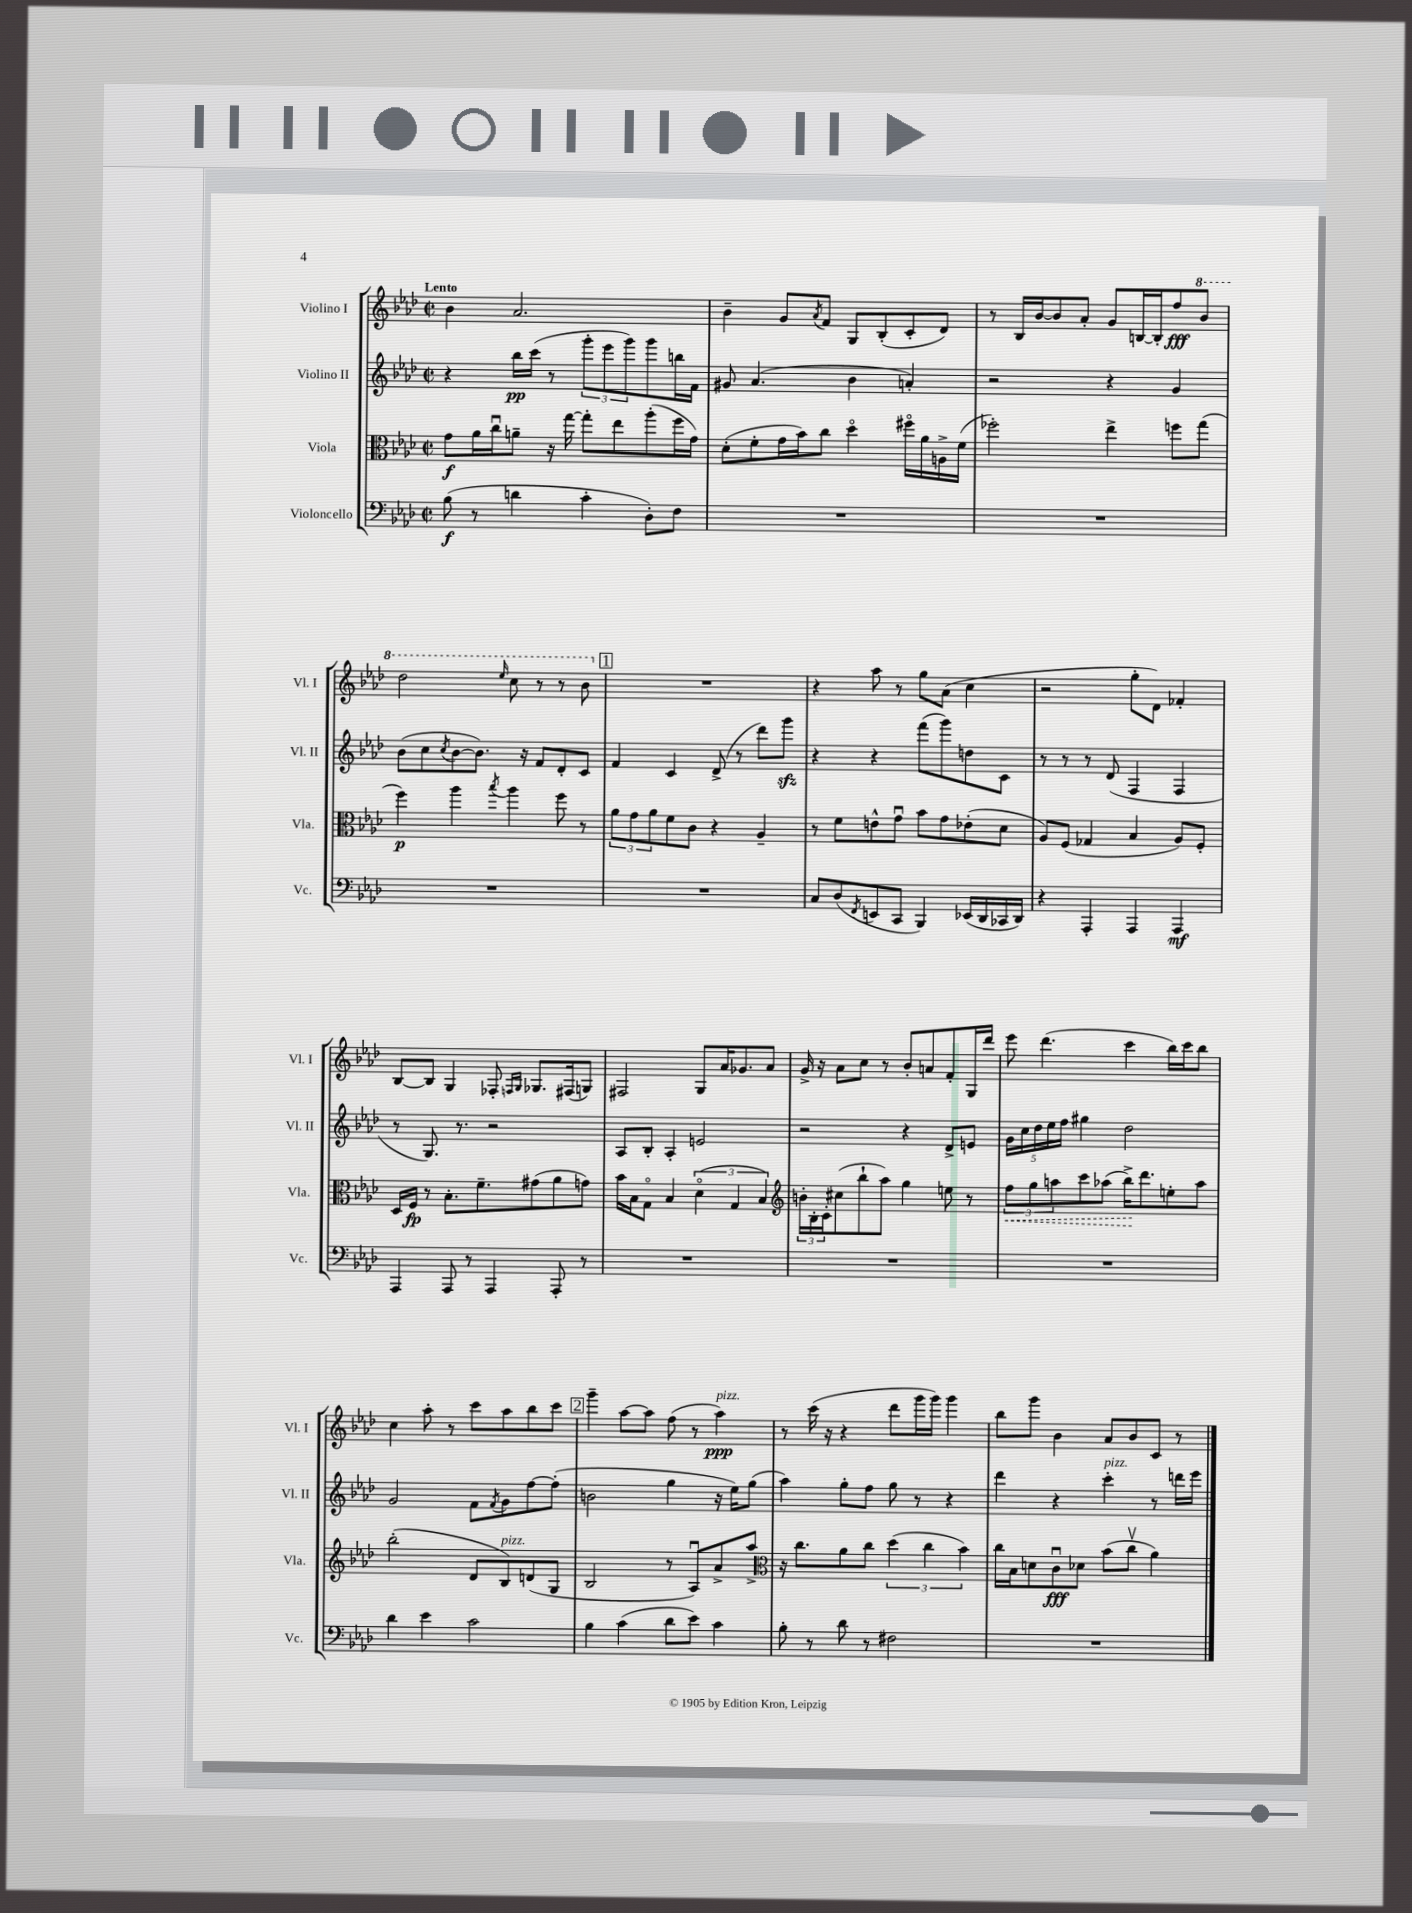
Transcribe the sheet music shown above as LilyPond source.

<<
\new StaffGroup <<
\new Staff = "s0" \with { instrumentName = "Violino I" shortInstrumentName = "Vl. I" } {
    \clef treble \key aes \major \defaultTimeSignature \time 2/2 \tempo "Lento"
    bes'4 aes'2. |
    bes'4-- g'8 \acciaccatura { aes'8 } f'8 g8 bes8-.( c'8-. des'8) |
    r8 bes16 bes'16~ bes'8 aes'8-. g'8 b16~ b16-. f''8\fff \ottava #1 bes''8 |
    des'''2 \grace { ees'''16 } c'''8 r8 r8 bes''8 \ottava #0 |
    \mark \markup { \box "1" } R1 |
    r4 aes''8 r8 g''8 aes'8( c''4 |
    r2 g''8-. des'8) fes'4-. |
    bes8~ bes8 g4 fes8-. \grace { f16 g16 } ges8. fis16( g8) |
    fis2 g8 aes'16 ges'8. aes'8 |
    g'16-> r16 aes'8 c''8 r8 bes'8-. a'8 f'8-. g16 des'''16 |
    ees'''8 des'''4.( c'''4 bes''16) c'''16 bes''8 |
    c''4 aes''8-. r8 c'''8 aes''8 bes''8 c'''8 |
    \mark \markup { \box "2" } g'''4-- aes''8~ aes''8 f''8( r8 aes''4\ppp^\markup { \italic "pizz." }) |
    r8 c'''16( r16 r4 des'''8 g'''16 g'''16) g'''4 |
    bes''8 g'''8 bes'4 aes'8 bes'8 c'8 r8 \bar "|." |
}
\new Staff = "s1" \with { instrumentName = "Violino II" shortInstrumentName = "Vl. II" } {
    \clef treble \key aes \major \defaultTimeSignature \time 2/2
    r4 bes''16\pp c'''16( r8 \tuplet 3/2 { g'''8-. ees'''8 g'''8) } g'''8 b''16 f'16 |
    gis'8 aes'4.( bes'4 a'4-.) |
    r2 r4 g'4 |
    bes'8( c''8 \acciaccatura { c''8 } bes'8~ bes'8.) r16 f'8 des'8-. c'8 |
    \mark \markup { \box "1" } f'4 c'4 des'8->( r8 des'''8) g'''8\sfz |
    r4 r4 f'''8( g'''8) d''8 c'8 |
    r8 r8 r8 des'8( f4 f4 |
    r8 g8.) r8. r2 |
    aes8 bes8-. aes4-. e'2 |
    r2 r4 des'8-> e'8 |
    \tuplet 5/4 { g'16 c''16 des''16 ees''16 f''16 } gis''4 des''2 |
    g'2 f'8 \acciaccatura { f'8 } g'8 f''8~ f''8-.( |
    \mark \markup { \box "2" } b'2 g''4 r16 ees''16) g''8( |
    aes''4) g''8-. f''8 g''8 r8 r4 |
    des'''4 r4 c'''4-.^\markup { \italic "pizz." } r8 d'''16 ees'''16 \bar "|." |
}
\new Staff = "s2" \with { instrumentName = "Viola" shortInstrumentName = "Vla." } {
    \clef alto \key aes \major \defaultTimeSignature \time 2/2
    g'8\f aes'16 c''16\downbow a'8-- r16 g''16~ g''8-. ees''8 aes''8-.( f''16 g'16) |
    des'8-.( f'8-. g'16 bes'16) c''8 des''4\flageolet fis''16\flageolet aes'16 a16-> f'16( |
    fes''2-.) ees''4-> f''8 g''8( |
    f''4\p) aes''4 \acciaccatura { bes''8 } aes''4 f''8 r8 |
    \mark \markup { \box "1" } \tuplet 3/2 { aes'8 g'8 aes'8 } f'8 c'8 r4 aes4-- |
    r8 f'8 e'8-^ g'8\downbow bes'8 g'8 ees'8-.( des'8 |
    aes8) f8( ges4 bes4 aes8) f8-. |
    des16 f16\fp r8 bes8.-. f'8.-- gis'8( aes'8 g'8) |
    bes'16 bes16 g8\flageolet bes4 \tuplet 3/2 { des'4\flageolet( g4 bes4) } |
    \clef treble \tuplet 3/2 { b'16-. bes16-. c'16-. } cis''8( bes''8-! aes''8) g''4 e''8 r8 |
    \tuplet 3/2 { \once \override Hairpin.style = #'dashed-line f''8\< g''8 a''8 } c'''8 aes''8( bes''16->\!) des'''8. e''8-. aes''8 |
    bes''2-.( des'8 bes8^\markup { \italic "pizz." }) d'8( g8 |
    \mark \markup { \box "2" } bes2 r8 aes8\downbow) aes'8-> aes''8-> |
    \clef alto r16 c''8. aes'8 c''8 \tuplet 3/2 { des''4( c''4 bes'4) } |
    c''16 bes16 d'8 c'8\downbow\fff des'8 bes'8( c''8\upbow aes'4) \bar "|." |
}
\new Staff = "s3" \with { instrumentName = "Violoncello" shortInstrumentName = "Vc." } {
    \clef bass \key aes \major \defaultTimeSignature \time 2/2
    bes8\f( r8 d'4 c'4-. des8-.) f8 |
    R1 |
    R1 |
    R1 |
    \mark \markup { \box "1" } R1 |
    c8 des8( \acciaccatura { f,8 } e,8 c,8 bes,,4) ees,16( des,16 ces,16 des,16) |
    r4 aes,,4-. aes,,4 aes,,4\mf |
    aes,,4 aes,,8 r8 aes,,4 aes,,8-. r8 |
    R1 |
    R1 |
    R1 |
    des'4 ees'4 c'2 |
    \mark \markup { \box "2" } bes4 c'4( des'8 ees'8) c'4 |
    bes8-. r8 des'8 r8 fis2 |
    R1 \bar "|." |
}
>>
>>
\layout { \context { \Score \remove "Bar_number_engraver" } }
